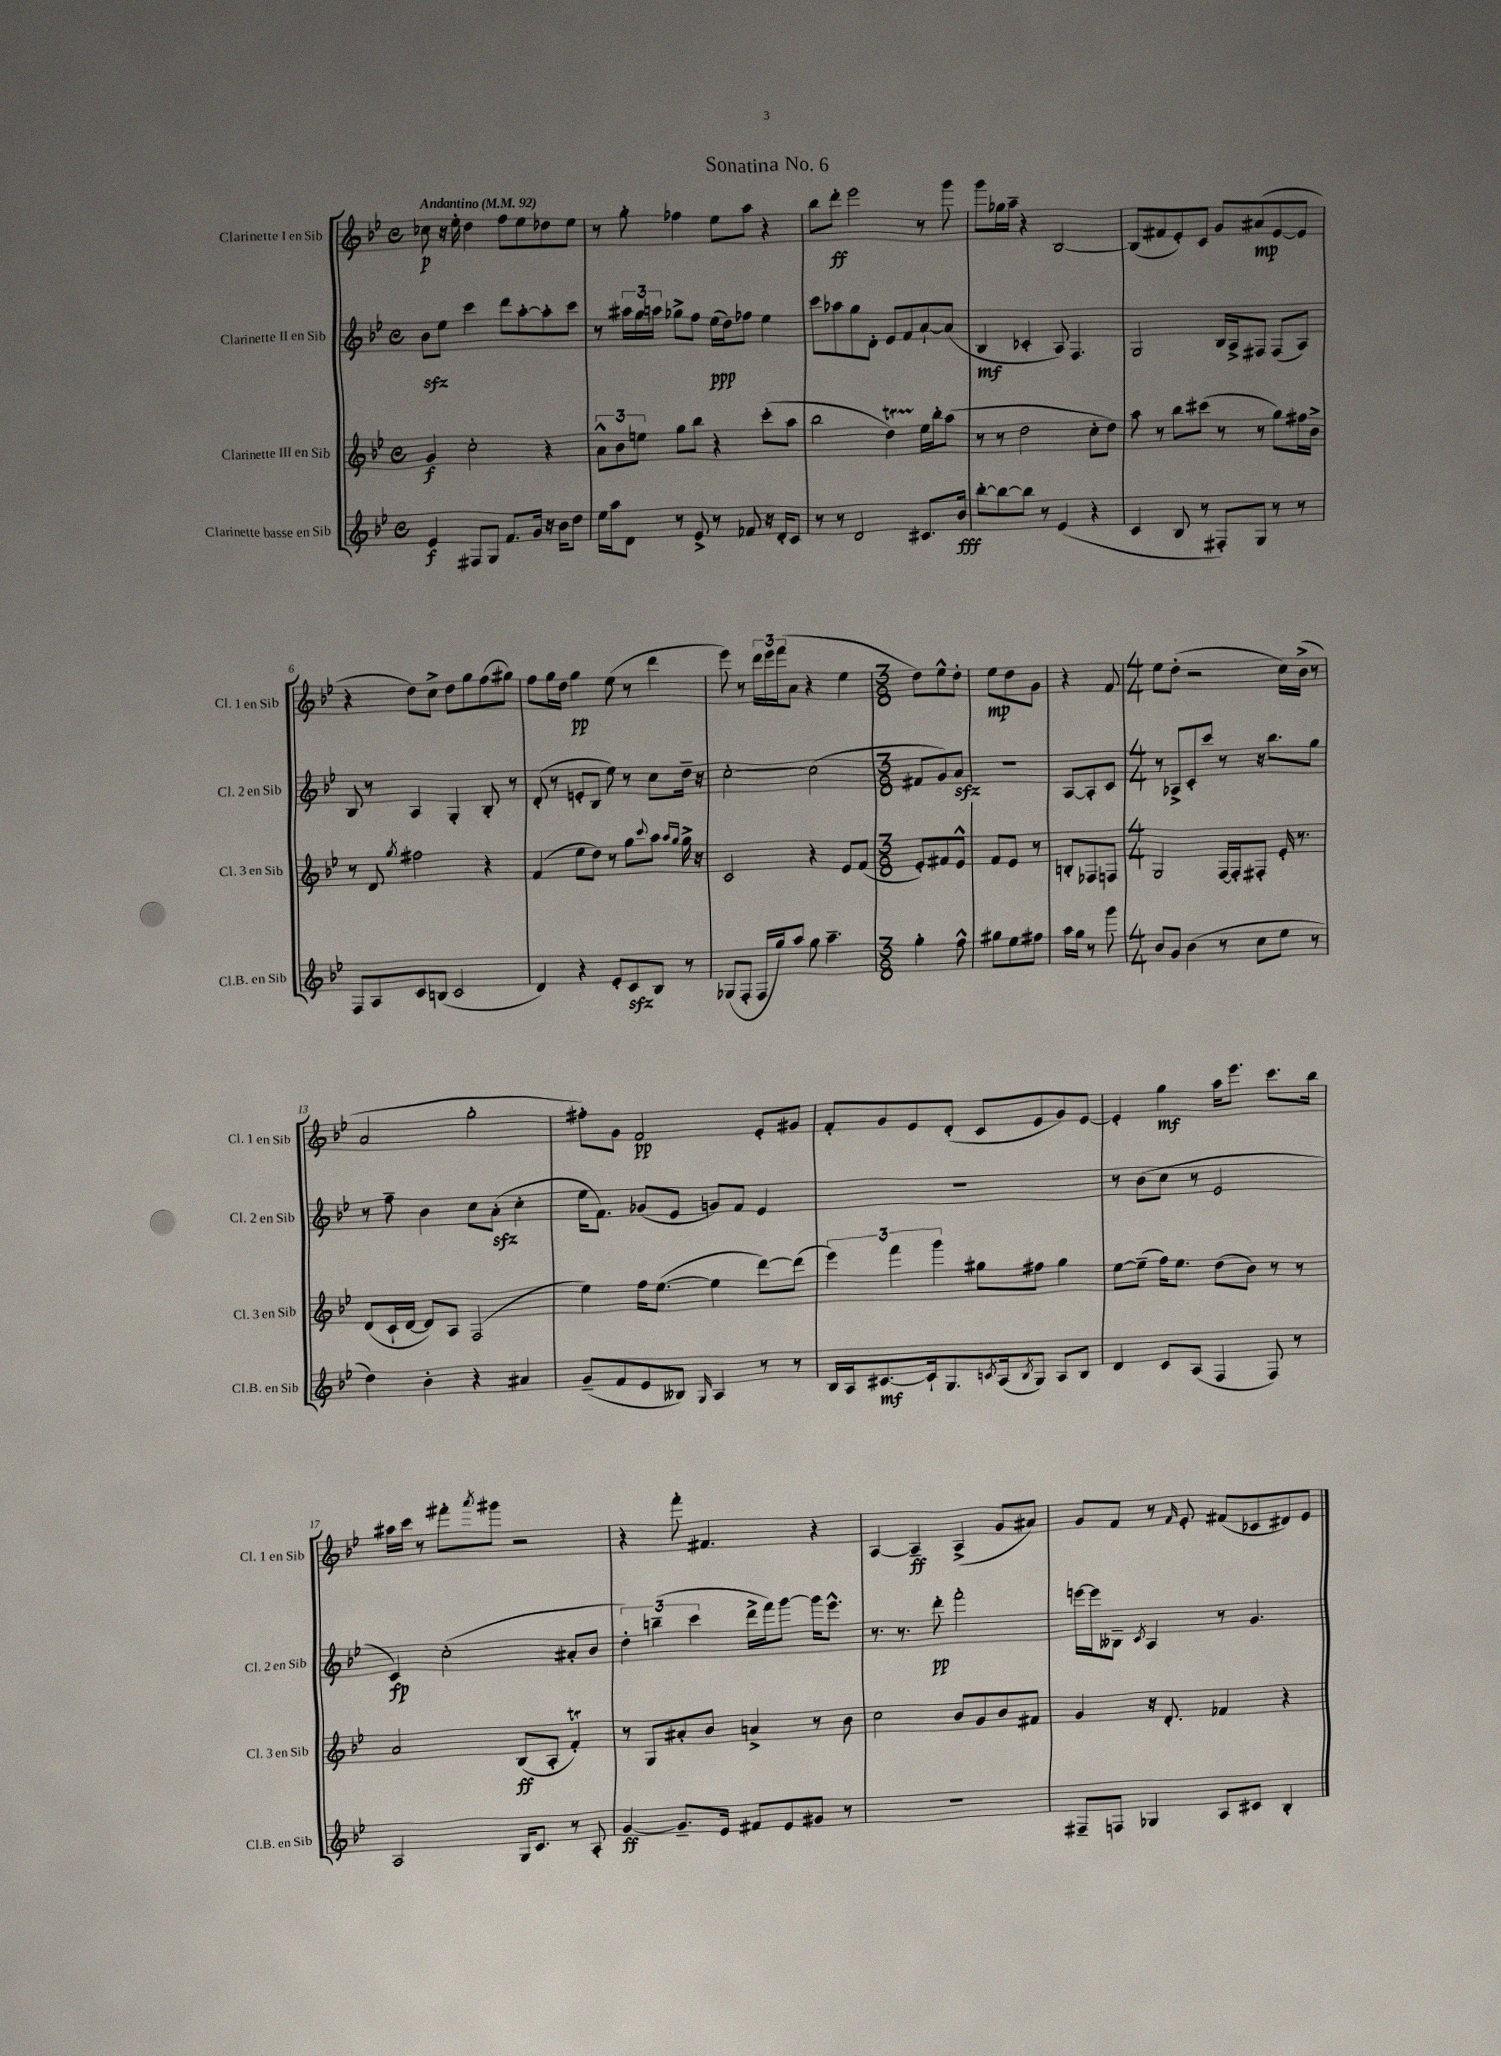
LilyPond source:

\header { title = "Sonatina No. 6" }
<<
\new StaffGroup <<
\new Staff = "s0" \with { instrumentName = "Clarinette I en Sib" shortInstrumentName = "Cl. 1 en Sib" } {
    \clef treble \key bes \major \defaultTimeSignature \time 4/4 \tempo "Andantino" 4 = 92
    ces''8\p r16 ees''16-. d''4 f''8 ees''8 des''8 ees''8 |
    r8 g''8-. fes''4 ees''8 a''8 r4 |
    bes''8 d'''8-.\ff ees'''2 r8 g'''8 |
    g'''8 ges''16 a''16-- r4 bes2~ |
    bes8( fis'8 ees'8-.) c'8 g'8 ais'8\mp( ees'8~ ees'8 |
    r4 d''8) c''8-> d''8 g''8 f''8( gis''8) |
    f''8 g''16 d''16 g''4\pp ees''8( r8 d'''4 |
    ees'''8) r8 \tuplet 3/2 { d'''16 ees'''16 f'''16( } a'8 r4 ees''4 |
    \numericTimeSignature \time 3/8 d''8) ees''8-^ d''8-. |
    ees''8\mp d''8 g'8 |
    r4 f'8 |
    \numericTimeSignature \time 4/4 ees''8 d''8-.( r2 c''16) bes'16->( r8 |
    a'2 g''2-. |
    fis''8-.) g'8 f'2\pp ees'8-. gis'8 |
    f'8-. g'8 ees'8 d'8-.( c'8 ees'8 g'8) ees'8~ |
    ees'4-. g''4\mf a''16 ees'''8. c'''8. bes''16 |
    ais''16 c'''16 r8 fis'''8-. \acciaccatura { a'''8 } gis'''8 r2 |
    r4 f'''8-. fis'4. r4 |
    a4~ a4--\ff a4->( g'8 ais'8) |
    g'8 f'8 r8 \grace { f'16 } ees'8-. fis'8( ces'8 dis'8) ees'8 \bar "|." |
}
\new Staff = "s1" \with { instrumentName = "Clarinette II en Sib" shortInstrumentName = "Cl. 2 en Sib" } {
    \clef treble \key bes \major \defaultTimeSignature \time 4/4
    bes'8\sfz ees''8 c'''4 d'''8 a''8~-. a''8-. c'''8 |
    r8 \tuplet 3/2 { ais''16 g''16 a''16 } ges''8-> f''8 ees''16\ppp( d''16) fes''8 ees''4 |
    c'''8 aes''8 g''8 d'8-. ees'8 f'8 a'8~-! a'8( |
    bes4\mf ces'4-. a8) f4. |
    g2 bes16 a16-> fis8 fis8( a8) |
    bes8 r8 a4 g4-. bes8-. r8 |
    d'8-.( r8 e'8-. bes8 ees''8) r8 c''8 d''16-- r16 |
    c''2~-. c''2( |
    \numericTimeSignature \time 3/8 fis'8 g'8) a'8\sfz |
    R4. |
    a8~ a8-. c'8 |
    \numericTimeSignature \time 4/4 r8 aes8-> c'8-. c'''8 r8 r16 bes''8. g''8 |
    r8 f''8-- bes'4 c''8 a'8-.\sfz( c''4-. |
    ees''16 f'8.) ges'8( ees'8 g'8) f'8 ees'4 |
    R1 |
    r8 bes'8( c''8 r8 ees'2 |
    c'4\fp) c''2-.( ais'8-. bes'8 |
    \tuplet 3/2 { d''4-.) b''4--( c'''4 } d'''16-> f'''16) g'''8~ g'''16 ees'''8.-^ |
    r8. r8. d'''8-.\pp f'''2-. |
    e'''16~ e'''16 beses8-- \acciaccatura { c'8 } a4 r8 g'4. \bar "|." |
}
\new Staff = "s2" \with { instrumentName = "Clarinette III en Sib" shortInstrumentName = "Cl. 3 en Sib" } {
    \clef treble \key bes \major \defaultTimeSignature \time 4/4
    g'4\f c''2-. r4 |
    \tuplet 3/2 { a'8-^ bes'8 e''8 } g''8 bes''8 r4 c'''8-.( a''8 |
    bes''2 d''4\startTrillSpan) ees''16\stopTrillSpan bes''16-. a''8( |
    r8 r8 d''2 c''8-. d''8) |
    a''8 r8 bes''8 cis'''8( r8 r8 g''8) fis''16 bes'16-> |
    r8 d'8 \acciaccatura { g''8 } fis''2 r4 |
    f'4( ees''8 d''8) r8 g''8 \appoggiatura { c'''8 } a''8 \grace { a''16 g''16 } g''16-> r16 |
    c'2 r4 ees'8 f'8( |
    \numericTimeSignature \time 3/8 ees'8-.) fis'8 ees'8-^ |
    f'8 ees'8 r8 |
    b8-. fes8 f8 |
    \numericTimeSignature \time 4/4 g2 f16~ f16-. fis8-. ees'16-. r8. |
    d'8( c'16-! d'16~ d'8) a8 f2( |
    ees''4) f''16 ees''8.~( ees''4 d'''8~) d'''8( |
    \tuplet 3/2 { ees'''4) f'''4 g'''4 } gis''8 fis''8 gis''4 |
    ees''8~ ees''8--( f''16) ees''8. d''8( bes'8) r8 r8 |
    a'2 bes8\ff( a8-. f'4-.\trill) |
    r8 g8 ais'8-. bes'8 a'4-> r8 bes'8 |
    c''2 bes'8 g'8 bes'8 fis'8 |
    g'4 r16 d'8.-. fes'4 r4 \bar "|." |
}
\new Staff = "s3" \with { instrumentName = "Clarinette basse en Sib" shortInstrumentName = "Cl.B. en Sib" } {
    \clef treble \key bes \major \defaultTimeSignature \time 4/4
    ees'4\f fis8 g8 f'8. g'16 r16 bes'16 d''8 |
    ees''16 a''16 d'8 r8 ees'8-> r8 fes'8 r16 d'16-. c'8 |
    r8 r8 d'2 cis'8. bes'16\fff |
    bes''8~-. bes''8~ bes''8 r8 ees'4( r4 |
    c'4 bes8 r8 fis8-.) g8 r8 r8 |
    f8 a8 c'8 b8( c'2 |
    d'4) r4 ees'8-. c'8\sfz bes8 r8 |
    ges8( f8-. f16 g''16) a''8 g''8 a''4.-- |
    \numericTimeSignature \time 3/8 g''4-. f''8-^ |
    gis''8 ees''8 fis''8 |
    a''16 g''16 r8 g'''8 |
    \numericTimeSignature \time 4/4 bes'8 g'8 bes'4( r8 c''8 ees''8 r8 |
    d''4) bes'4-. r4 ais'4 |
    g'8--( f'8 ees'8 beses8) \grace { g16 } a4 r8 r8 |
    bes16 a16 cis'8.~\mf cis'16-! g8. \acciaccatura { c'8 } a16( \acciaccatura { bes8 } g8) a8 bes8 |
    d'4 c'8 a8( f4 f8) r8 |
    a2 g16 c'8. r8 a8-. |
    g'4~\ff g'8.-- ees'16 fis'8 ees'8 gis'8 r8 |
    R1 |
    fis8-- f8 ges4 a8 cis'8 bes4-. \bar "|." |
}
>>
>>
